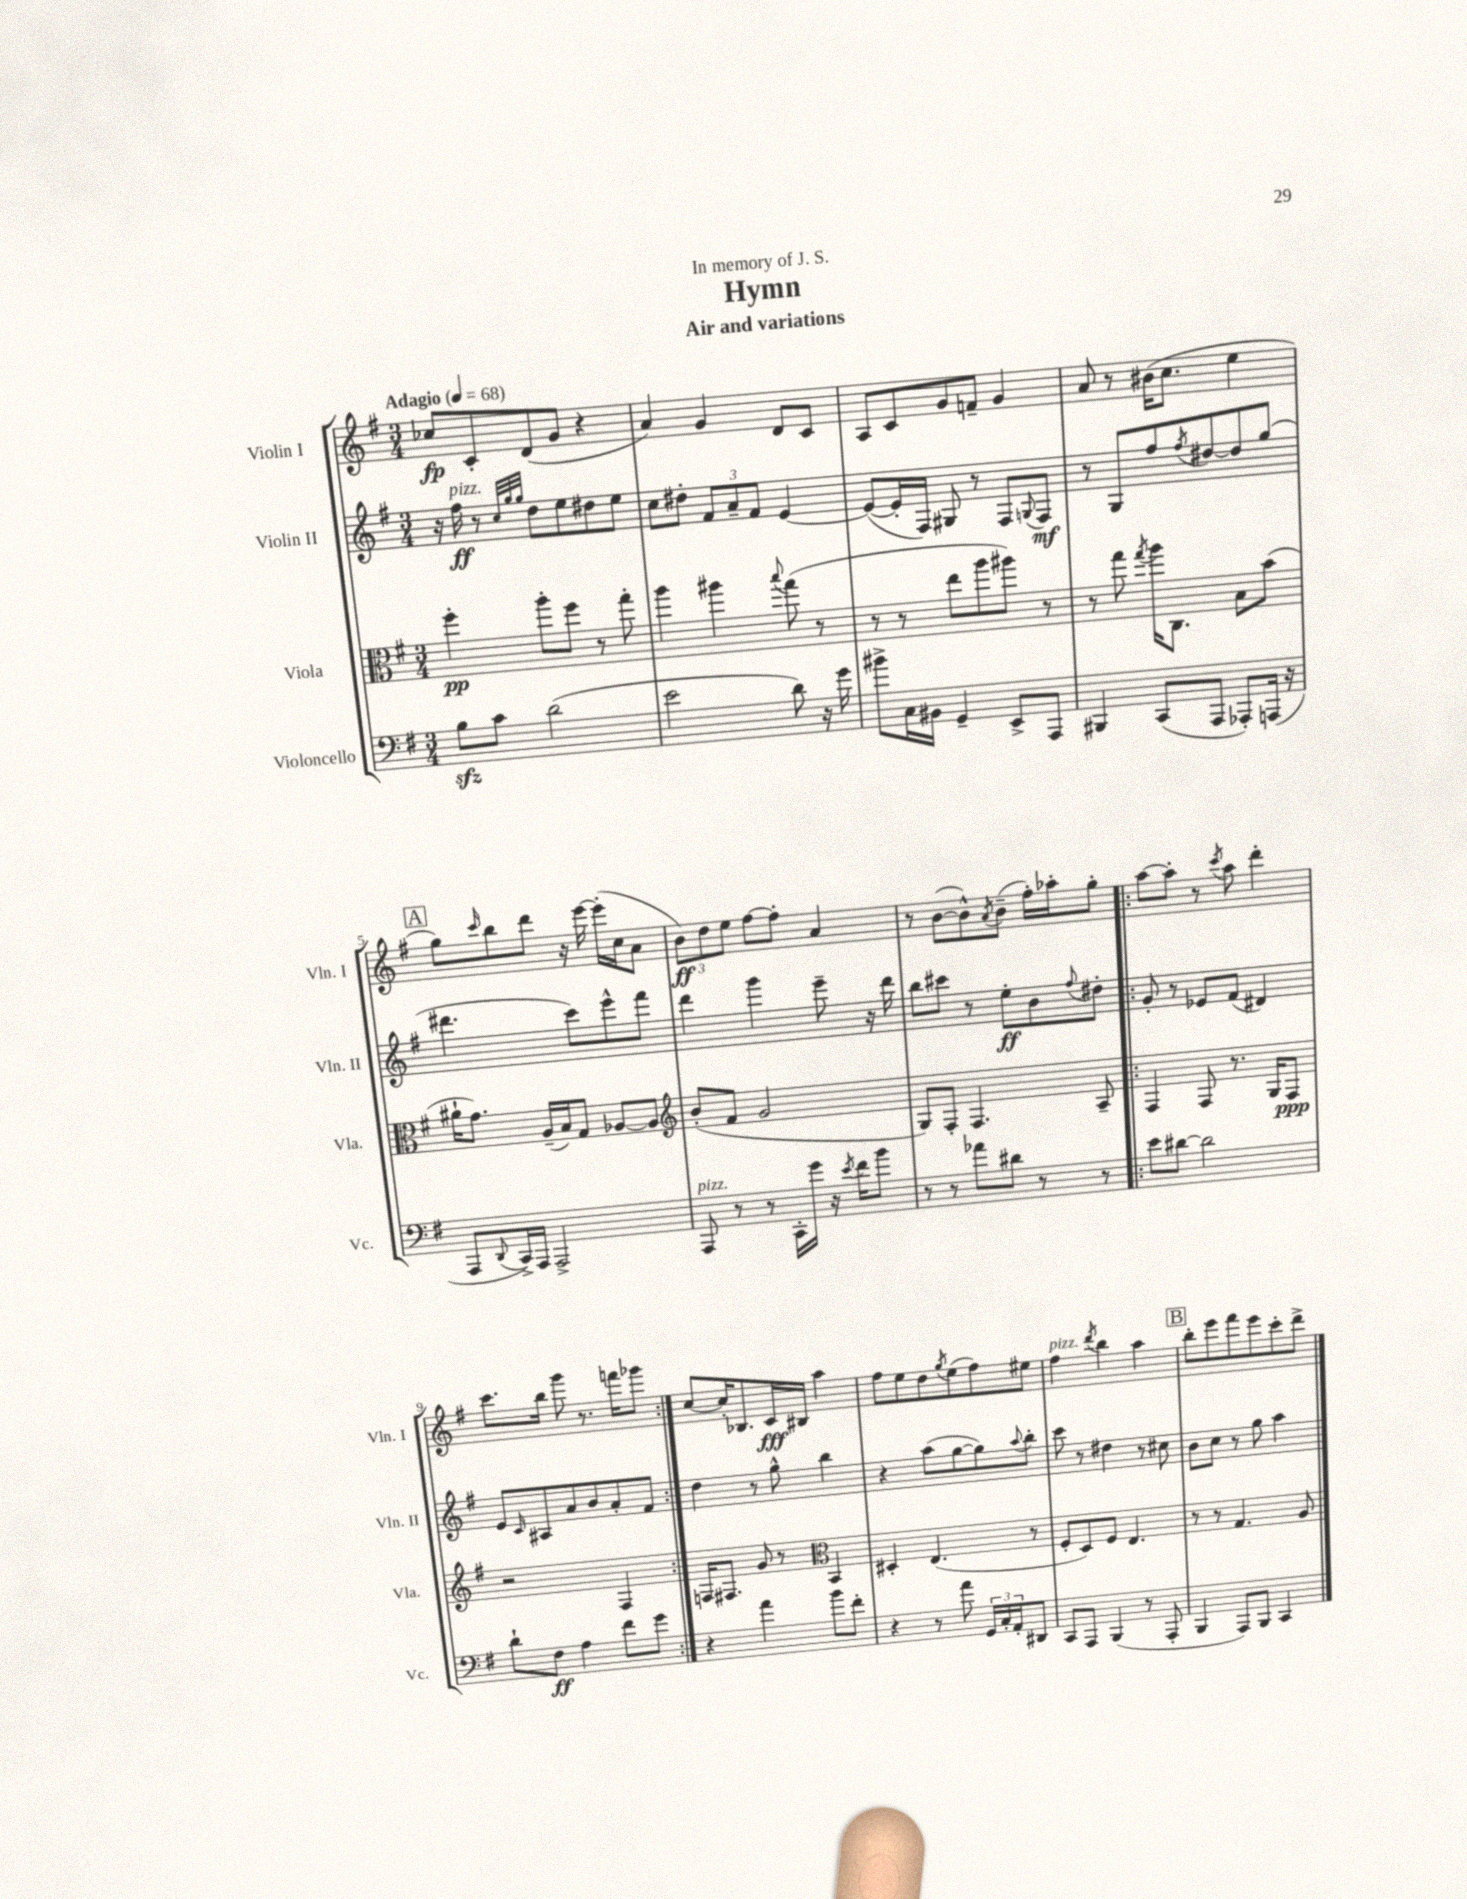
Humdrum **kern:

**kern	**dynam	**kern	**dynam	**kern	**dynam	**kern	**dynam
*part4	*part4	*part3	*part3	*part2	*part2	*part1	*part1
*staff4	*staff4	*staff3	*staff3	*staff2	*staff2	*staff1	*staff1
*I"Violoncello	*	*I"Viola	*	*I"Violin II	*	*I"Violin I	*
*I'Vc.	*	*I'Vla.	*	*I'Vln. II	*	*I'Vln. I	*
*clefF4	*	*clefC3	*	*clefG2	*	*clefG2	*
*k[f#]	*	*k[f#]	*	*k[f#]	*	*k[f#]	*
*M3/4	*	*M3/4	*	*M3/4	*	*M3/4	*
*MM68	*	*MM68	*	*MM68	*	*MM68	*
=1	=1	=1	=1	=1	=1	=1	=1
!	!	!	!	!	!	!LO:TX:a:B:t=Adagio	!
8Bzz\L	.	4ff#'\	pp	16r	.	8cc-X/L	fp
!	!	!	!	!LO:TX:a:i:t=pizz.	!	!	!
.	.	.	.	16ff#\	ff	.	.
8c\J	.	.	.	8r	.	8c'/	.
.	.	.	.	32qqcc/LLL	.	.	.
.	.	.	.	32qqgg/	.	.	.
.	.	.	.	32qqgg/JJJ	.	.	.
(2d\	.	8aa'\L	.	8dd\L	.	(8d/	.
.	.	8ff#\J	.	8ee\	.	8g/J	.
.	.	8r	.	8dd#X\	.	4r	.
.	.	8gg'\	.	8ee\J	.	.	.
=2	=2	=2	=2	=2	=2	=2	=2
2e\	.	4aa\	.	8cc\L	.	4a/)	.
.	.	.	.	8dd#X'\J	.	.	.
.	.	4aa#X\	.	12f#/L	.	4g/	.
.	.	.	.	12a~/	.	.	.
.	.	.	.	12f#/J	.	.	.
.	.	8qqbb/	.	.	.	.	.
8d\)	.	(8gg\	.	[4e/	.	8d/L	.
16r	.	8r	.	.	.	8c/J	.
16g\	.	.	.	.	.	.	.
=3	=3	=3	=3	=3	=3	=3	=3
8b#X^\L	.	8r	.	(8e/L_	.	8A/L	.
16C\L	.	8r	.	16e'/L]	.	8c/	.
16BB#X\JJ	.	.	.	16F#/JJ)	.	.	.
4GG~/	.	8ee\L	.	8G#X/	.	8g/	.
.	.	8aa\	.	8r	.	8fn~/J	.
8EE^/L	.	8aa#X\J)	.	8F#/L	.	4g/	.
.	.	.	.	8qqGn/	.	.	.
8AAA/J	.	8r	.	8F#/J	mf	.	.
=4	=4	=4	=4	=4	=4	=4	=4
4BBB#X/	.	8r	.	8r	.	8a/	.
.	.	8gg\	.	8G/L	.	8r	.
.	.	8qgg/	.	.	.	.	.
(8CC/L	.	16aa\KL	.	8ff#/	.	(16b#X\KL	.
.	.	8.C\J	.	.	.	8.cc\J	.
.	.	.	.	8qff#/	.	.	.
8AAA/J	.	.	.	[8dd#X/	.	.	.
8AAA-X'/L)	.	8B\L	.	8dd#/]	.	4ee\	.
(16AAAn/Jk	.	(8b\J	.	(8gg/J	.	.	.
16r	.	.	.	.	.	.	.
!!LO:LB:g=z
!!LO:REH:place=s1:t=A
=5	=5	=5	=5	=5	=5	=5	=5
8AAA/L	.	16a#X`\KL	.	4.ddd#X\	.	8gg\L)	.
.	.	8.g\J)	.	.	.	.	.
8qqDD/	.	.	.	.	.	16qqccc/	.
16CC^/L)	.	.	.	.	.	8bb\	.
16AAA/JJ	.	.	.	.	.	.	.
2AAA^/	.	(16A~/LL	.	.	.	8ddd\J	.
.	.	16B/J)	.	.	.	.	.
.	.	8G/J	.	8ccc\L)	.	16r	.
.	.	.	.	.	.	[16eee\	.
.	.	[8A-X/L	.	8eee^^\	.	(16eee'\LL]	.
.	.	.	.	.	.	16cc\J	.
.	.	8A-/J]	.	8fff#\J	.	8a\J	.
=6	=6	=6	=6	=6	=6	=6	=6
*	*	*clefG2	*	*	*	*	*
!LO:TX:a:i:t=pizz.	!	!	!	!	!	!	!
8AAA/	.	(8b'/L	.	4ddd\	.	12b\L)	ff
.	.	.	.	.	.	12dd\	.
8r	.	8f#/J	.	.	.	.	.
.	.	.	.	.	.	12ee\J	.
8r	.	2g/	.	4ggg\	.	[8ff#\L	.
16CC'\LL	.	.	.	.	.	8ff#'\J]	.
16g\JJ	.	.	.	.	.	.	.
16r	.	.	.	8eee~\	.	4a/	.
8qe/	.	.	.	.	.	.	.
16f#\KL	.	.	.	.	.	.	.
8b\J	.	.	.	16r	.	.	.
.	.	.	.	16ddd\	.	.	.
=7	=7	=7	=7	=7	=7	=7	=7
8r	.	8G/L)	.	8bb\L	.	8r	.
8r	.	8F#'/J	.	8ccc#X\J	.	([8b\L	.
8a-X\L	.	4.F#/	.	8r	.	8b^^\])	.
.	.	.	.	.	.	8qa/	.
8d#X\J	.	.	.	8ee'\L	ff	(8b~\J	.
8r	.	.	.	8b\	.	16ff#'\LL)	.
.	.	.	.	.	.	16aa-X'\J	.
.	.	.	.	8qqff#/	.	.	.
8r	.	8A~/	.	8dd#X'\J	.	8gg'\J	.
=8!|:	=8!|:	=8!|:	=8!|:	=8!|:	=8!|:	=8!|:	=8!|:
8e\L	.	4F#/	.	8g'/	.	[8aa\L	.
[8d#X\J	.	.	.	8r	.	8aa'\J]	.
2d#\]	.	8F#/	.	8e-X/L	.	8r	.
.	.	.	.	.	.	8qccc/	.
.	.	8.r	.	(8f#/J	.	8aa\	.
.	.	.	.	4d#X/)	.	4ddd'\	.
.	.	16G/KL	.	.	.	.	.
.	.	8F#/J	ppp	.	.	.	.
!!LO:LB:g=z
=9	=9	=9	=9	=9	=9	=9	=9
8d`\L	.	2r	.	8e/L	.	8.ccc\L	.
.	.	.	.	16qqc/	.	.	.
8F#\J	ff	.	.	8A#X/	.	.	.
.	.	.	.	.	.	16bb\Jk	.
4A\	.	.	.	8a/	.	8ggg\	.
.	.	.	.	8b/	.	8.r	.
8f#\L	.	4F#/	.	8a'/	.	.	.
.	.	.	.	.	.	16fffn\KL	.
8g\J	.	.	.	8f#/J	.	8ggg-X\J	.
=10:|!	=10:|!	=10:|!	=10:|!	=10:|!	=10:|!	=10:|!	=10:|!
4r	.	16Fn/KL	.	4dd\	.	[8cc/L	.
.	.	8.F#X/J	.	.	.	.	.
.	.	.	.	.	.	16cc'/K]	.
.	.	.	.	.	.	8.B-X/	.
4a\	.	8g/	.	8r	.	.	.
.	.	8r	.	8gg^^\	.	16c/L	fff
.	.	.	.	.	.	16B#X/JJ	.
*	*	*clefC3	*	*	*	*	*
8b\L	.	4BB/	.	4bb\	.	4aa\	.
8f#'\J	.	.	.	.	.	.	.
=11	=11	=11	=11	=11	=11	=11	=11
4r	.	4D#X'/	.	4r	.	8ff#\L	.
.	.	.	.	.	.	8ee\	.
8r	.	(4.E/	.	(8aa\L	.	8dd\	.
.	.	.	.	.	.	8qgg/	.
8a\	.	.	.	[8gg\	.	(8ee\	.
24GG/LL	.	.	.	8gg\])	.	8ff#\)	.
24C'/	.	.	.	.	.	.	.
24AA'/J	.	.	.	.	.	.	.
.	.	.	.	8qqaa/	.	.	.
8DD#X/J	.	8r	.	8bb'\J	.	8ee#X\J	.
=12	=12	=12	=12	=12	=12	=12	=12
!	!	!	!	!	!	!LO:TX:a:i:t=pizz.	!
8CC/L	.	8F#'/L	.	8ccc\	.	4ff#\	.
8AAA/J	.	8D/)	.	8r	.	.	.
.	.	.	.	.	.	8qddd/	.
(4BBB/	.	8F#/J	.	4dd#X\	.	4bb\	.
.	.	4.E/	.	.	.	.	.
8r	.	.	.	8r	.	4aa\	.
8AAA'/	.	.	.	8cc#X\	.	.	.
!!LO:REH:place=s1:t=B
=13	=13	=13	=13	=13	=13	=13	=13
4BBB/	.	8r	.	8b\L	.	8bb'\L	.
.	.	8r	.	8cc\J	.	8eee\	.
8AAA/L)	.	4.G/	.	8r	.	8fff#\	.
8BBB/J	.	.	.	8gg\	.	8eee\	.
4CC/	.	.	.	4aa\	.	8ccc'\	.
.	.	8A/	.	.	.	8ddd^\J	.
==	==	==	==	==	==	==	==
*-	*-	*-	*-	*-	*-	*-	*-
